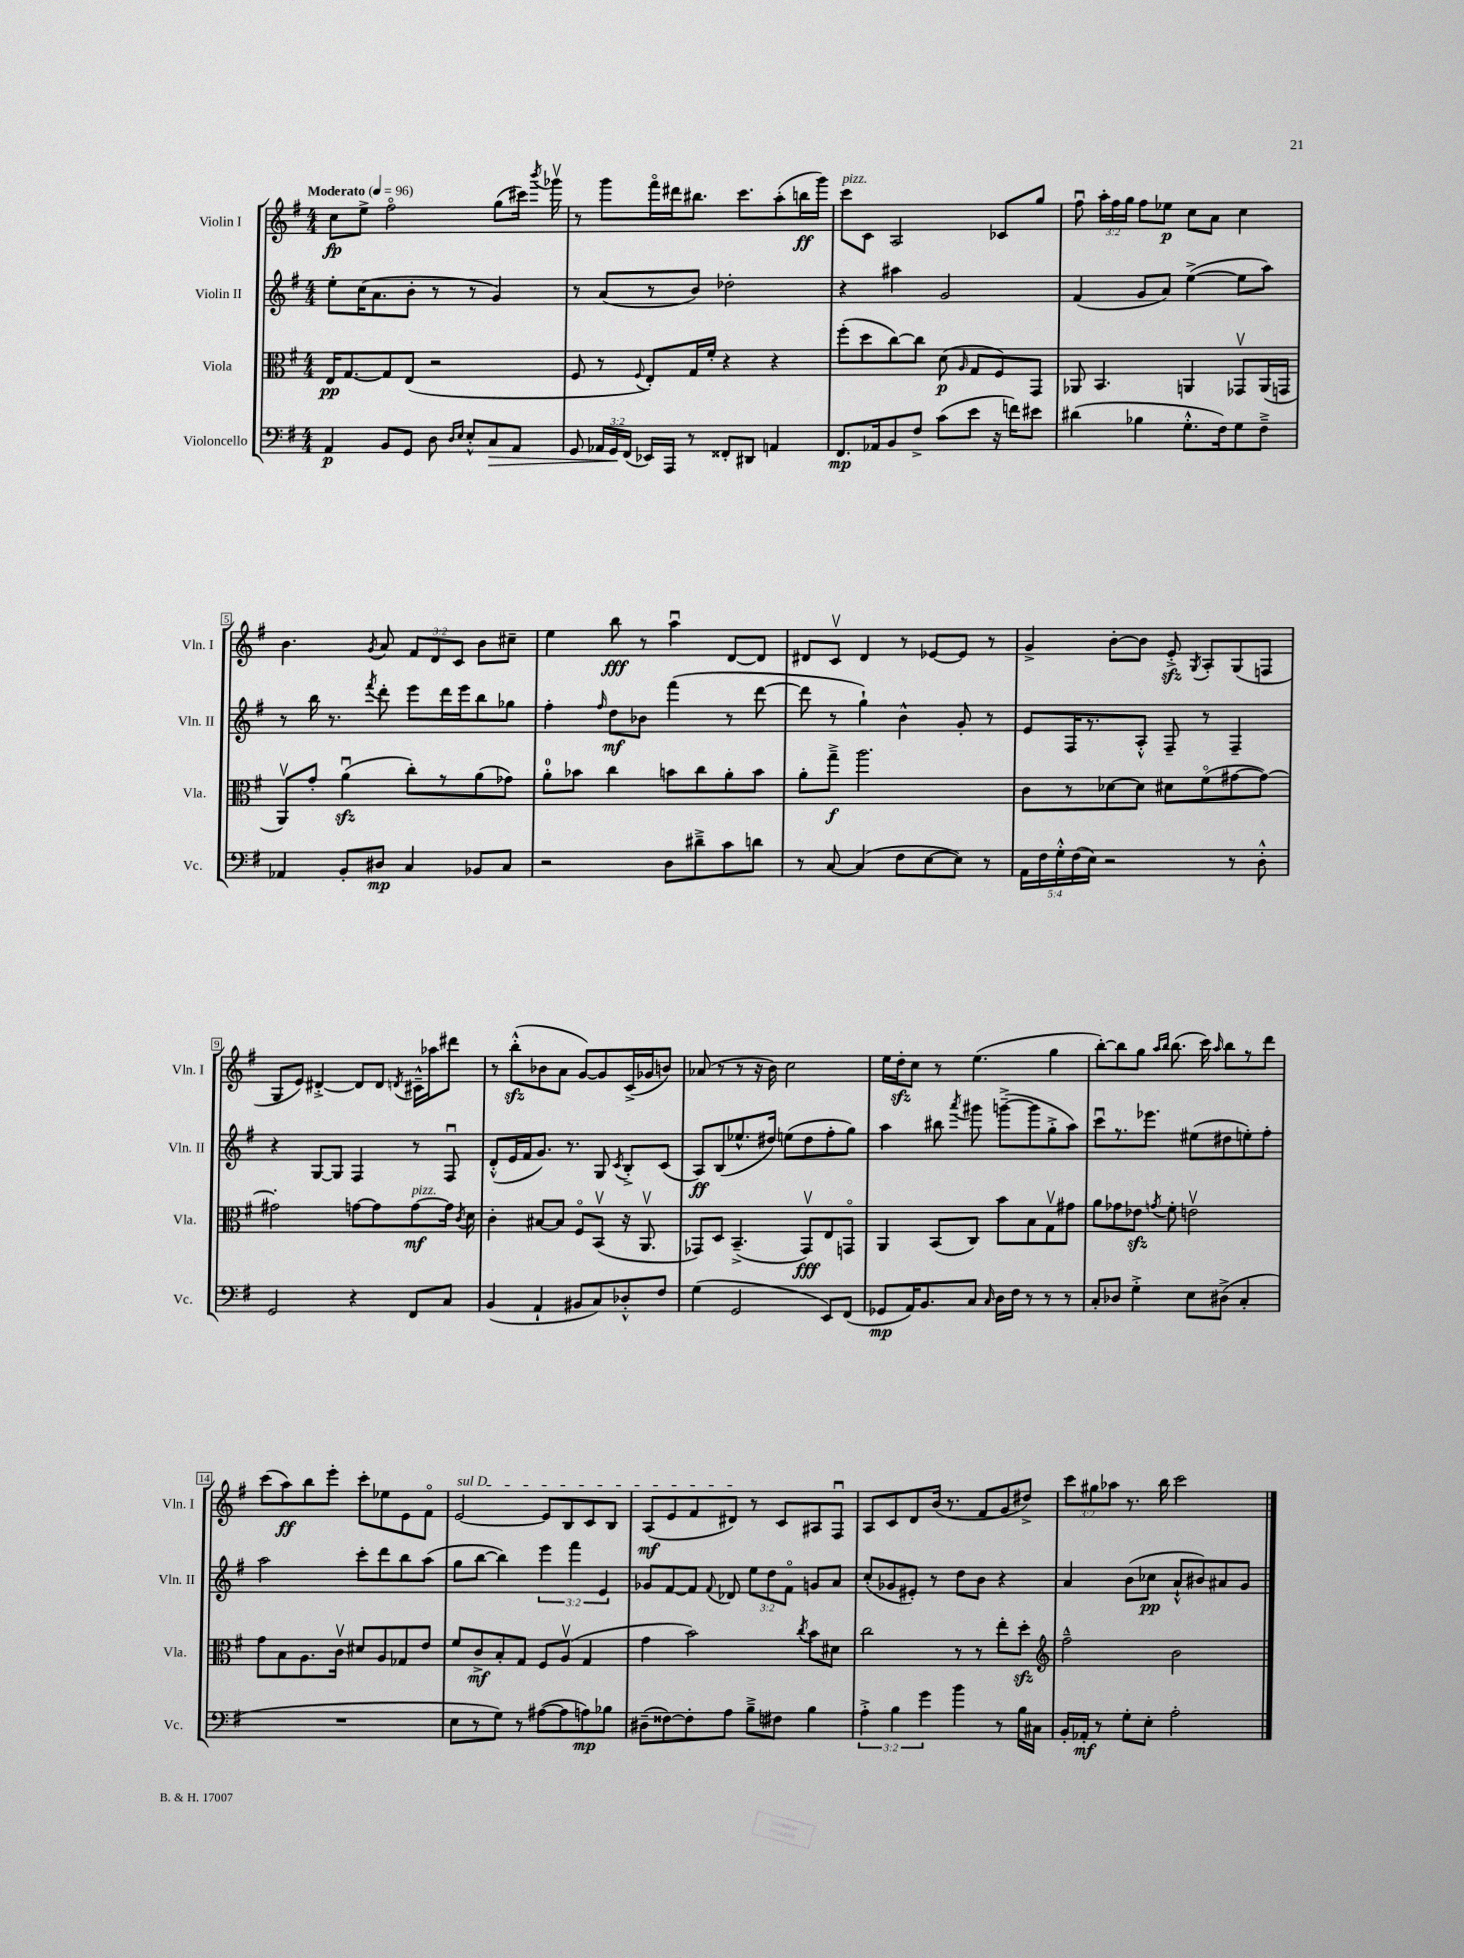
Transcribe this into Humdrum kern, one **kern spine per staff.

**kern	**kern	**kern	**kern
*staff4	*staff3	*staff2	*staff1
*clefF4	*clefC3	*clefG2	*clefG2
*k[f#]	*k[f#]	*k[f#]	*k[f#]
*M4/4	*M4/4	*M4/4	*M4/4
*MM96	*MM96	*MM96	*MM96
4AA/	16E/LK	8ee'\L	8cc\L
.	[8.G/	.	.
.	.	(16cc\K	8ee^\J
.	.	8.a\	.
8BB/L	8G/]	.	2ff#o\
8GG/J	(8E/J	8b'\J	.
8D\	2r	8r	.
16qqD/LL	.	.	.
16qqE/JJ	.	.	.
8E'^^/L	.	8r	.
8C/	.	4g/)	(8gg\L
8AA/J	.	.	16ccc#\Jk)
.	.	.	8qbbb/
.	.	.	16ggg-v\
=	=	=	=
8GG/	8F#/	8r	8r
24AA-/LL	8r	(8a/L	8ggg\L
24GG/	.	.	.
(24FF#/JJ	.	.	.
.	8qqF#/	.	.
16EE-/LL)	8E'/L)	8r	16fff#o\L
16AAA/JJ	.	.	16ddd#\J
8r	16G/L	8b/J)	8.bb#\J
.	16f#'/JJ	.	.
8FF##'/L	4r	2dd-'\	.
.	.	.	8.ccc\L
8DD#/J	.	.	.
4AA/	4r	.	(8aa'\
.	.	.	16bb\L
.	.	.	16ggg\JJ)
=	=	=	=
8.FF#/L	(8ff#'\L	4r	8ccc\L
.	8dd\	.	8c\J
16AA-/k	.	.	.
8BB/	[8cc\)	4aa#\	2A/
8F#^/J	8cc\]J	.	.
(8c\L	(8d\	2g/	.
.	16qqA/	.	.
8e\J	8G/L	.	.
16r	8F#/)	.	8c-/L
16f\LK)	.	.	.
8e#\J	8GG/J	.	8gg/J
=	=	=	=
(4d#\	8AA-/	(4f#/	8ff#u\
.	4.BB/	.	24aa'\LL
.	.	.	24ff#\
.	.	.	24gg\JJ
4B-\	.	8g/L	8ff#\L
.	.	8a/J)	8ee-\J
8.G'^^\L	4AA/	([4ee^\	8cc\L
.	.	.	8a\J
16F#\k)	.	.	.
8G\	8GG-v/L	8ee\]L	4cc\
8F#~^\J	(16AA/L	8aa\J)	.
.	16GG/JJ	.	.
=	=	=	=
4AA-/	8AAv/L)	8r	4.b\
.	8g'/J	16bb\	.
.	.	8.r	.
8BB'/L	(4au\	.	.
.	.	8qfff#/	8qg/
8D#/J	.	8ddd'\	8a/
4C/	8cc'\L)	8eee\L	12f#/L
.	.	.	12d/
.	8r	16ddd\L	.
.	.	.	12c/J
.	.	16eee\J	.
8BB-/L	(8a\	8bb\	8b\L
8C/J	8g-\J)	8gg-\J	8cc#~\J
=	=	=	=
2r	8a'\L	4ff#'\	4ee\
.	8b-\J	.	.
.	.	16qqff#/	.
.	4cc\	8dd\L	8bb\
.	.	8b-\J	8r
8D\L	8b\L	(4fff#\	4aau\
8d#~^\	8cc\	.	.
8c\	8a'\	8r	[8d/L
8d\J	8b\J	[8ddd\	8d/]J
=	=	=	=
8r	8a'\L	8ddd\]	8d#/L
[8C/	8gg~^\J	8r	8cv/J
(4C/]	2.aa\	4gg`\)	4d#/
8F#\L	.	4b^^\	8r
[8E\	.	.	[8e-/L
8E\]J)	.	8g'/	8e-/]J
8r	.	8r	8r
=	=	=	=
20AA\LL	8c\L	8e/L	4g^/
20F#\	.	.	.
20G'^^\	.	.	.
.	8r	16F#/K	.
(20F#\	.	.	.
.	.	8.r	.
20E\JJ)	.	.	.
2r	[8d-\	.	[8b'\L
.	8d-\]J	8A'^^/J	8b\]J
.	8d#\L	8F#~/	8e'^/
.	.	.	8qG/
.	(8f#o\	8r	8A'/L
8r	[8g#\	4F#~/	(8G/
8D'^^\	8g#\_J)	.	8F/J
=	=	=	=
2GG/	2g#'\]	4r	8G/L
.	.	.	8e/J)
.	.	[8G/L	[4d#'^/
.	.	8G/]J	.
4r	[8g\L	4F#/	8d#/]L
.	8g\]	.	8d#/J
.	.	.	8qd/
8FF#/L	[8g\	8r	16c#~^^\LL
.	.	.	16aa-\J
8C/J	16g\]Jk	8F#u/	8ddd#\J
.	8qc/	.	.
.	16d\	.	.
=	=	=	=
(4BB/	4c'\	(8d'^^/L	8r
.	.	16e/L	(8bb'^^\L
.	.	16f#/J	.
4AA`/	[8B#/L	8.g/J)	8b-\
.	8B#/]J	.	8a\J
.	.	8.r	.
8BB#/L	8F#o/L	.	[8g/L)
8C/)	(8BBv/J	8G/	8g/]
.	.	8qc/	.
8D-'^^/	16r	8B'^/L	(16c^/L
.	8.AAv/	.	16g-/J
8F#/J	.	(8c/J	8b/J)
=	=	=	=
(4G\	8GG-/L)	8A/L)	(8a-/
.	8D/J	(8B/	8r
2GG/	(4.BB~^/	8.ee-^^/	8r
.	.	.	16r
.	.	16dd#/Jk)	16b\)
.	.	(8ee\L	2cc\
.	8GG-v/L)	8dd#\	.
8EE/L)	8E/	8ff#'\	.
(8FF#/J	8GGo/J	8gg\J)	.
=	=	=	=
8GG-/L	4AA/	4aa\	16ee\LL
.	.	.	16dd'\J
16AA/K)	.	.	8cc\J
8.BB/	.	.	.
.	(8BB/L	8bb#\	8r
.	.	8qaaa/	.
8C/J	8C/J)	8ggg#\	(4.ee\
16qqC/	.	.	.
16D\LL	8b\L	([8ggg~^\L	.
16F#\JJ	.	.	.
8r	8B\	8ggg\]	.
8r	8Gv\	8gg'^\	4gg\
8r	8g#\J	8aa\J)	.
=	=	=	=
8C'/L	8a\L	8cccu\L	[8bb'\L)
8D-/J	8g-\	8.r	8bb\]
4G'^\	8e-\J	.	8gg\J
.	.	8.eee-\J	.
.	.	.	16qqaa/LL
.	8qg/	.	16qqbb/JJ
.	8f#'\	.	(8.bb\
8E\L	2ev\	(8ee#\L	.
.	.	.	16ccc\)
.	.	.	16qqaa/
(8D#^\J	.	8dd#\	8bb\L
4C'/	.	8ee'\)	8r
.	.	8ff#'\J	8ddd\J
=	=	=	=
1r	8g\L	2aa\	(8ccc\L
.	8B\	.	8aa\)
.	8.A\	.	8bb\
.	.	.	8eee'\J
.	16cv\Jk	.	.
.	8d#/L	8ccc'\L	8ccc'\L
.	8A/	8ddd\	8ee-\
.	8G-/	8bb\	8e\
.	8e/J	(8aa\J	8f#o\J
=	=	=	=
8E\L	8f#/L	8gg\L	[2e/
8r	8c^/	[8bb\J	.
8G\J)	8B'/	4bb\])	.
8r	8G/J	.	.
([8A#\L	8F#/L	6eee\	8e/]L
8A#\]	(8Av/J	.	8B/
.	.	6fff#\	.
8A\)	4G/	.	8c/
.	.	6e/	.
8B-\J	.	.	8B/J
=	=	=	=
(8D#~\L	4g\	8g-/L	(8A/L
[8F##\)	.	[8f#/	8e/
8F##'\]	2b\)	8f#/]J	8f#/
.	.	8qqf#/	.
8A\J	.	8d-/	8d#/J)
8B~^\L	.	12ee\L	8r
.	.	12dd\	.
8F#\J	.	.	8c/L
.	.	12f#o\J	.
.	8qcc/	.	.
4B\	8b\L	8g/L	8A#/
.	8d#\J	8a/J	8F#u/J
=	=	=	=
6A'^\	2cc\	(8cc'/L	8A/L
.	.	8g-/	8c/
6B\	.	.	.
.	.	8e#'/J)	8d/
6g\	.	.	.
.	.	8r	(16b/Jk
.	.	.	8.r
4b\	8r	8dd\L	.
.	8r	8b\J	8f#/L
8r	8ee'\L	4r	8g/
16B\LL	8dd'\J	.	8dd#^/J)
16C#\JJ	.	.	.
=	=	=	=
*	*clefG2	*	*
16BB'/LL	2ff#~^^\	4a/	12ccc\L
16AA-'/JJ	.	.	.
.	.	.	12gg#\
8r	.	.	.
.	.	.	12aa-\J
8G'\L	.	(8b\L	8.r
8E'\J	.	8cc-\J	.
.	.	.	16bb\
2A'\	2b\	8a`^^/L	2ccc\
.	.	8b#/)	.
.	.	8a#/	.
.	.	8g/J	.
==	==	==	==
*-	*-	*-	*-
